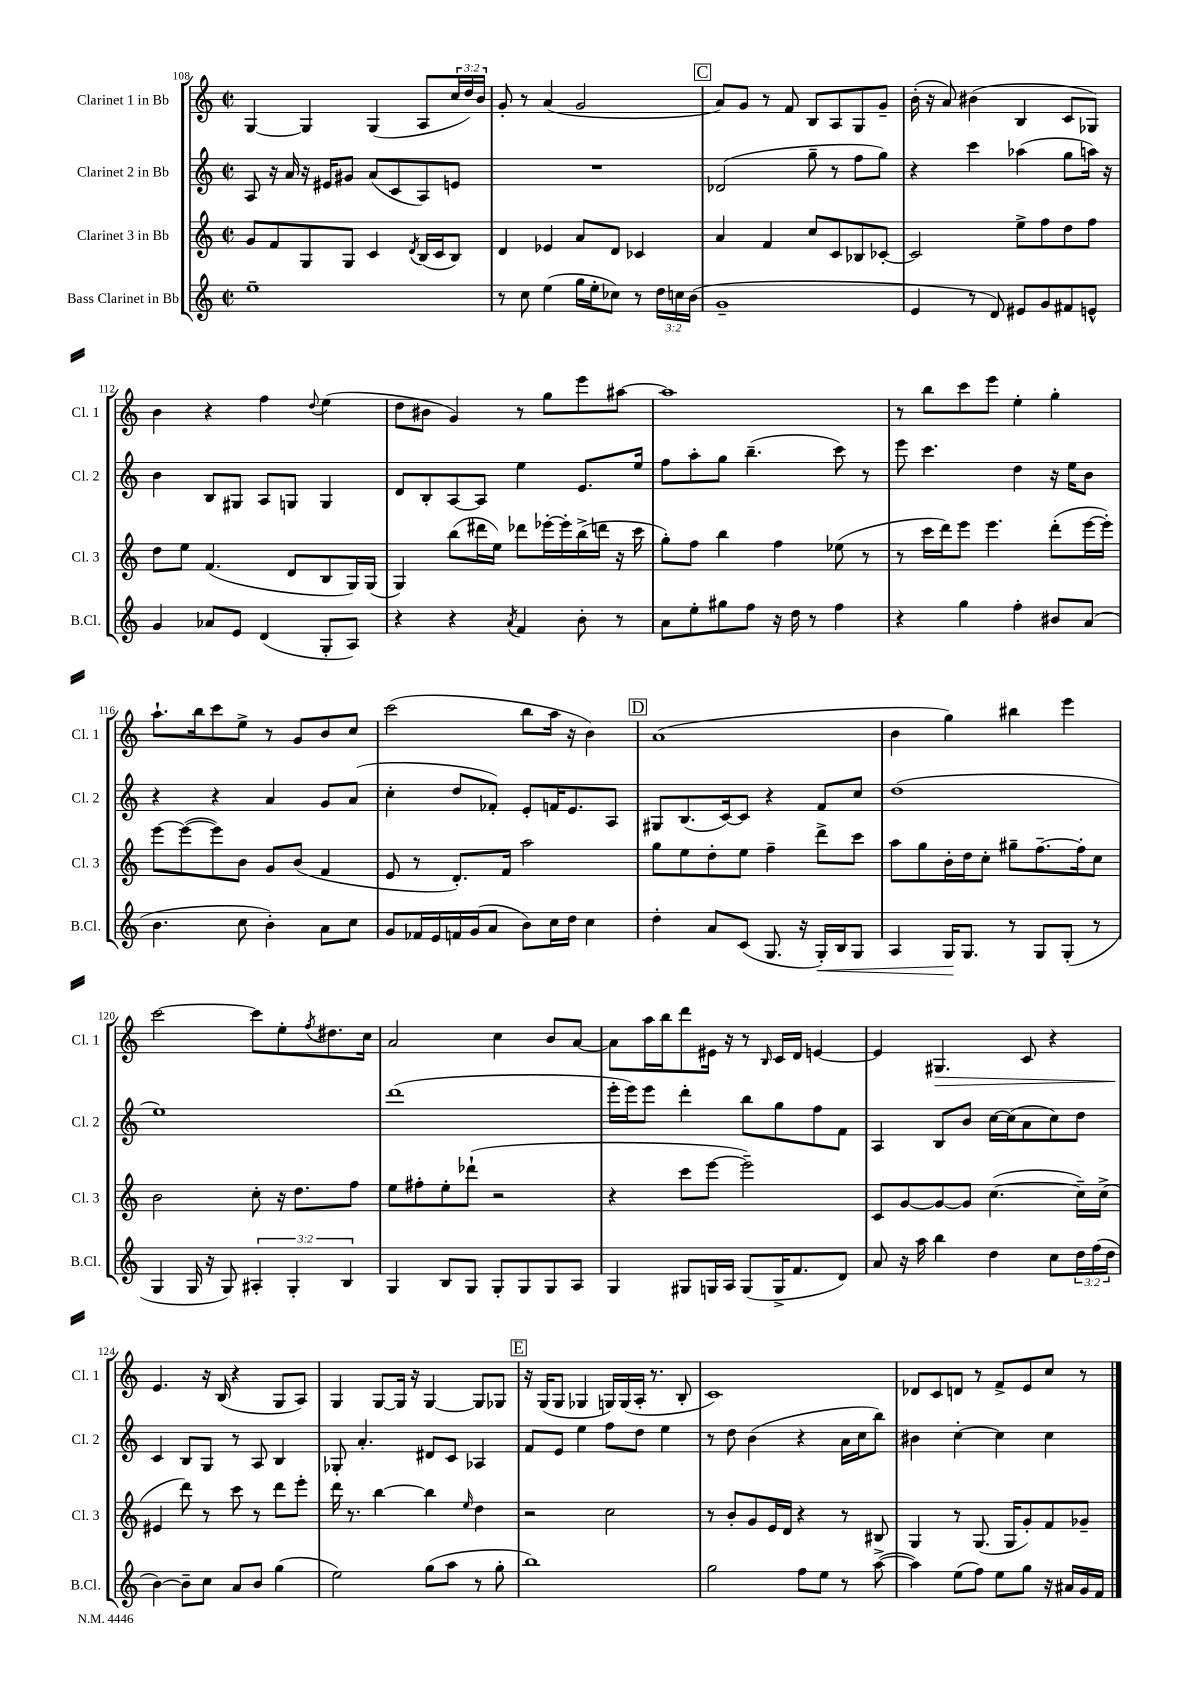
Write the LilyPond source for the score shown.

<<
\new StaffGroup <<
\new Staff = "s0" \with { instrumentName = "Clarinet 1 in Bb" shortInstrumentName = "Cl. 1" } {
    \clef treble \key c \major \defaultTimeSignature \time 2/2 \override Staff.TupletNumber.text = #tuplet-number::calc-fraction-text
    g4~ g4 g4( a8 \tuplet 3/2 { c''16 d''16) b'16 } |
    g'8-. r8 a'4( g'2 |
    \mark \markup { \box "C" } a'8) g'8 r8 f'8 b8 a8 g8 g'8-- |
    b'16-.( r16 a'8) bis'4( b4 c'8 ges8) |
    b'4 r4 f''4 \appoggiatura { d''8 } e''4( |
    d''8 bis'8 g'4) r8 g''8 e'''8 ais''8~ |
    ais''1 |
    r8 b''8 c'''8 e'''8 e''4-. g''4-. |
    a''8.-! b''16 c'''8 e''8-> r8 g'8 b'8 c''8 |
    c'''2( b''8 a''16 r16 b'4) |
    \mark \markup { \box "D" } a'1( |
    b'4 g''4) bis''4 e'''4 |
    c'''2~ c'''8 e''8-. \acciaccatura { f''8 } dis''8. c''16 |
    a'2 c''4 b'8 a'8~ |
    a'8 a''16 b''16 d'''8 eis'16 r16 r8 \grace { b16 } c'16 d'16 e'4~ |
    e'4 gis4.\> c'8 r4 |
    e'4.\! r16 b16( r4 g8 a8) |
    g4 g8~ g16 r16 g4~ g8 ges8 |
    \mark \markup { \box "E" } r16 g16( g8 ges4 g16) g16( a16-. r8. b8-. |
    c'1) |
    des'8 c'8 d'8 r8 f'8-> e'8 c''8 r8 \bar "|." |
}
\new Staff = "s1" \with { instrumentName = "Clarinet 2 in Bb" shortInstrumentName = "Cl. 2" } {
    \clef treble \key c \major \defaultTimeSignature \time 2/2
    a8 r16 a'16 r16 eis'16 gis'8 a'8( c'8 a8) e'8 |
    R1 |
    \mark \markup { \box "C" } des'2( g''8-- r8 f''8 g''8) |
    r4 c'''4 aes''4( g''8 a''16) r16 |
    b'4 b8 gis8 a8 g8 g4 |
    d'8 b8-. a8~ a8 e''4 e'8. e''16 |
    f''8 a''8-. g''8 b''4.--( c'''8) r8 |
    e'''8 c'''4. d''4 r16 e''16 b'8 |
    r4 r4 a'4 g'8 a'8( |
    c''4-. d''8 fes'8-.) e'8-. f'16 e'8. a8 |
    \mark \markup { \box "D" } gis8 b8.( c'16~) c'8 r4 f'8 c''8 |
    d''1( |
    e''1) |
    d'''1( |
    e'''16-. e'''16) e'''8 d'''4-. b''8 g''8 f''8 f'8 |
    a4 b8 b'8 c''16~ c''16( a'8 c''8) d''8 |
    c'4 b8 g8 r8 a8 b4 |
    ges8-. a'4.-. dis'8 c'8 aes4 |
    \mark \markup { \box "E" } f'8 e'8 e''4 f''8 d''8 e''4 |
    r8 d''8 b'4( r4 a'16 c''16 b''8) |
    bis'4 c''4~-. c''4 c''4 \bar "|." |
}
\new Staff = "s2" \with { instrumentName = "Clarinet 3 in Bb" shortInstrumentName = "Cl. 3" } {
    \clef treble \key c \major \defaultTimeSignature \time 2/2
    g'8 f'8 g8 g8 c'4 \acciaccatura { d'8 } b16( c'16 b8) |
    d'4 ees'4 a'8 d'8 ces'4 |
    \mark \markup { \box "C" } a'4 f'4 c''8 c'8 bes8 ces'8~-. |
    ces'2 e''8-> f''8 d''8 f''8 |
    d''8 e''8 f'4.( d'8 b8 g16) g16( |
    g4) b''8( dis'''16 e''16) des'''8 ees'''16~-. ees'''16-. b''16->( d'''16 r16 c'''16 |
    g''8-.) f''8 b''4 f''4 ees''8( r8 |
    r8 c'''16 d'''16) e'''8 e'''4. d'''8-.( e'''16~ e'''16-.) |
    e'''8~ e'''8~( e'''8) b'8 g'8 b'8( f'4 |
    e'8 r8 d'8.-.) f'16 a''2 |
    \mark \markup { \box "D" } g''8 e''8 d''8-. e''8 f''4-- d'''8-> c'''8 |
    a''8 g''8 b'16-. d''16 c''8-. gis''8-- f''8.~-- f''16-. c''8 |
    b'2 c''8-. r16 d''8. f''8 |
    e''8 fis''8-. e''8-. des'''8-!( r2 |
    r4 c'''8 e'''8~ e'''2--) |
    c'8 g'8~ g'8~ g'8 c''4.~( c''16--) c''16->( |
    eis'4 d'''8) r8 c'''8 r8 d'''8 e'''8-. |
    d'''16 r8. b''4~ b''4 \grace { e''16 } d''4 |
    \mark \markup { \box "E" } r2 c''2 |
    r8 b'8-. g'8 e'16 d'16 r4 r8 bis8 |
    g4 r8 g8.( g16 g'8-.) f'8 ges'8-- \bar "|." |
}
\new Staff = "s3" \with { instrumentName = "Bass Clarinet in Bb" shortInstrumentName = "B.Cl." } {
    \clef treble \key c \major \defaultTimeSignature \time 2/2 \override Staff.TupletNumber.text = #tuplet-number::calc-fraction-text
    e''1-- |
    r8 c''8 e''4( g''16 e''16-. ces''8) r8 \tuplet 3/2 { d''16 c''16 b'16( } |
    \mark \markup { \box "C" } g'1-- |
    e'4 r8 d'8) eis'8 g'8 fis'8 e'8-^ |
    g'4 aes'8 e'8 d'4( g8-. a8) |
    r4 r4 \acciaccatura { a'8 } f'4 b'8-. r8 |
    a'8 e''8-. gis''8 f''8 r16 d''16 r8 f''4 |
    r4 g''4 f''4-. bis'8 a'8( |
    b'4. c''8 b'4-.) a'8 c''8 |
    g'8 fes'16 e'16 f'16 g'16( a'8 b'8) c''16 d''16 c''4 |
    \mark \markup { \box "D" } d''4-. a'8 c'8( g8. r16 g16-.\<) b16 g8 |
    a4 g16\! g8. r8 g8 g8-.( r8 |
    g4 g16 r16 g8) \tuplet 3/2 { ais4-. g4-. b4 } |
    g4 b8 g8 g8-. g8 g8 a8 |
    g4 gis8 g16 a16 g8( g16-> f'8. d'8) |
    a'8 r16 a''16 b''4 d''4 c''8 \tuplet 3/2 { d''16 f''16( d''16 } |
    b'4~) b'8-- c''8 a'8 b'8 g''4( |
    e''2) g''8( a''8 r8 g''8-. |
    \mark \markup { \box "E" } b''1) |
    g''2 f''8 e''8 r8 a''8~->( |
    a''4) e''8( f''8) e''8 g''8 r16 ais'16 g'16 f'16 \bar "|." |
}
>>
>>
\layout { \context { \Score currentBarNumber = #108 } }
